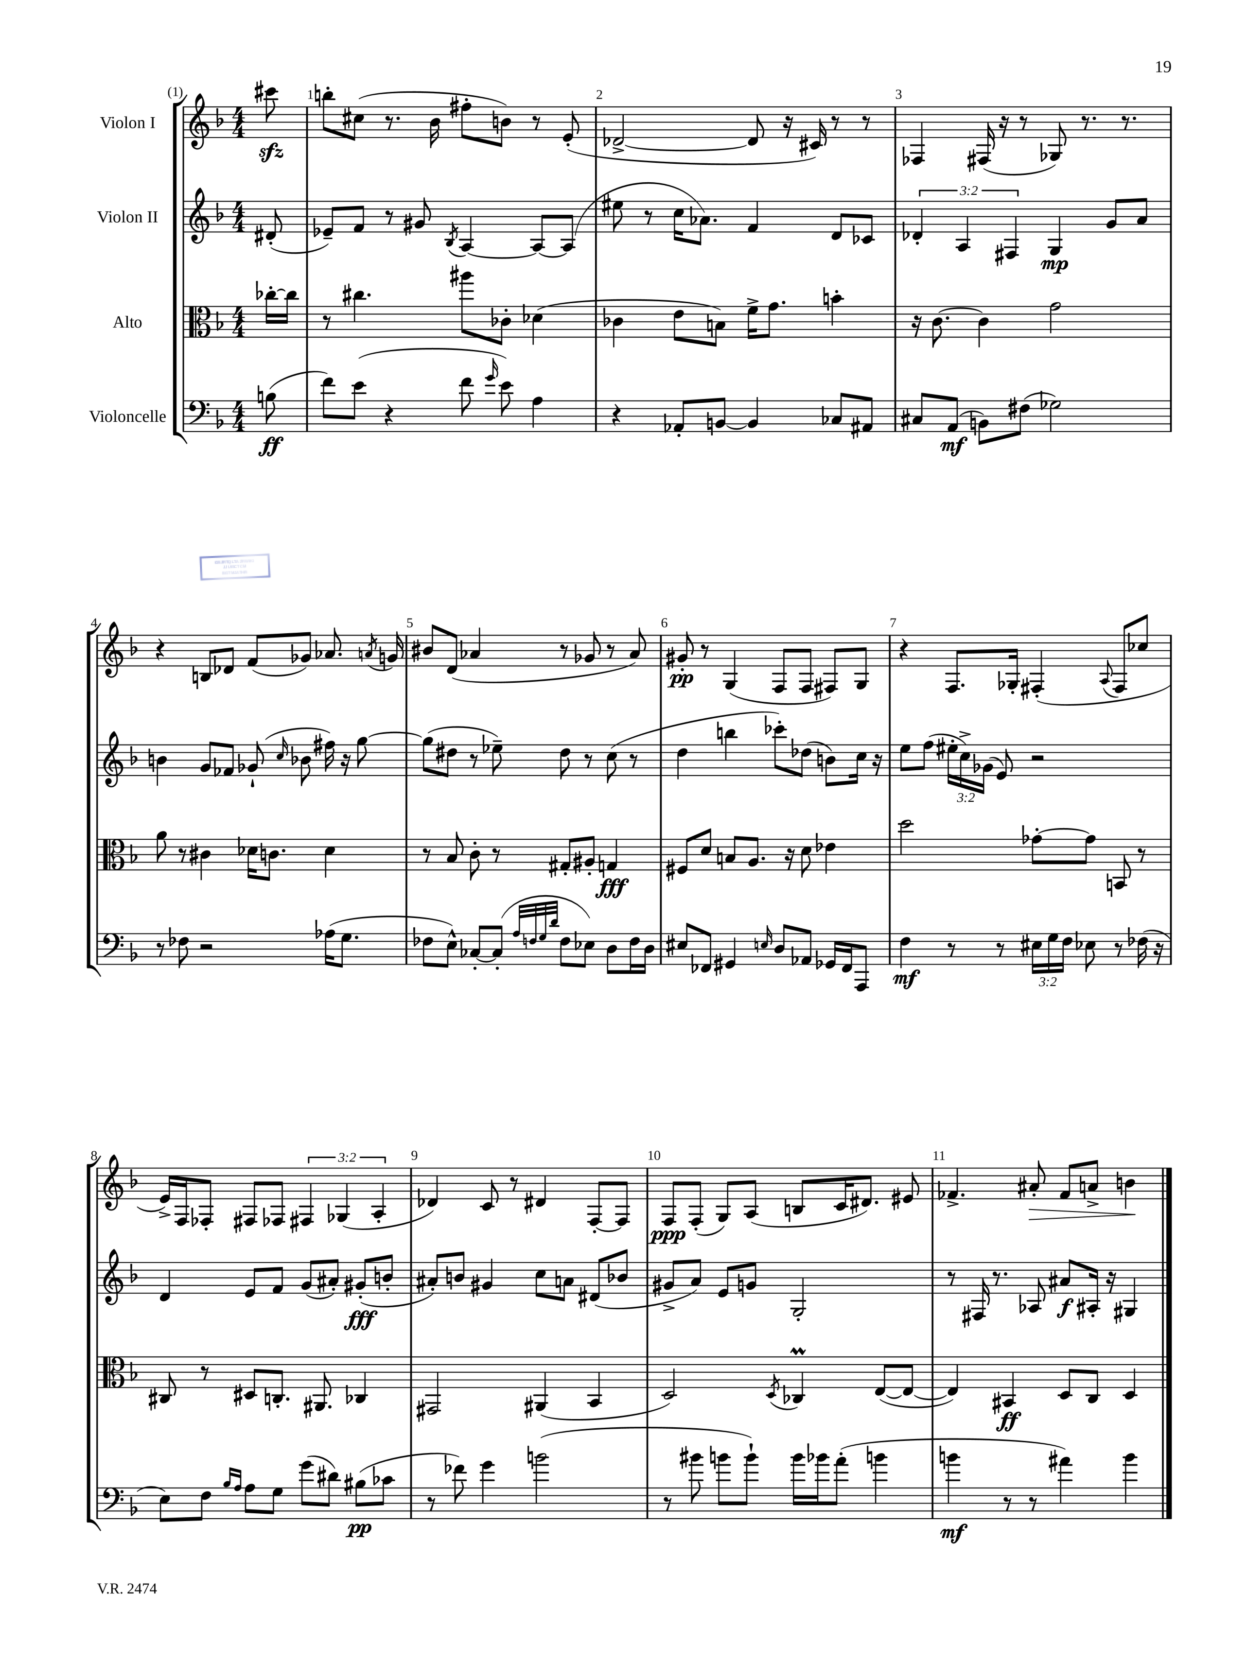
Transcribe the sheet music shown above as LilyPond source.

<<
\new StaffGroup <<
\new Staff = "s0" \with { instrumentName = "Violon I" } {
    \clef treble \key f \major \numericTimeSignature \time 4/4 \override Staff.TupletNumber.text = #tuplet-number::calc-fraction-text \partial 8
    \autoBeamOff cis'''8\sfz |
    b''8[-. cis''8]( r8. bes'16 fis''8[-. b'8]) r8 e'8-.( |
    des'2~-> des'8 r16 cis'16) r8 r8 |
    fes4 fis16( r16 r8 ges8) r8. r8. |
    r4 b8[ des'8] f'8[( ges'8]) aes'8. \acciaccatura { a'8 } g'16 |
    bis'8[ d'8]( aes'4 r8 ges'8 r8 aes'8) |
    gis'8-.\pp r8 g4( f8[ f8] fis8[) g8] |
    r4 f8.[ ges16]-. fis4-.( \appoggiatura { a8 } fis8[ ces''8] |
    e'16[->) f16 fes8]-. fis8[ fes8] \tuplet 3/2 { fis4 ges4( a4-. } |
    des'4) c'8 r8 dis'4 f8[~-. f8] |
    f8[\ppp f8]-.( g8[) a8]( b8[ c'16 dis'8.]) eis'8 |
    fes'4.-> ais'8-.\> fes'8[ a'8]-> b'4\! \bar "|." |
}
\new Staff = "s1" \with { instrumentName = "Violon II" } {
    \clef treble \key f \major \numericTimeSignature \time 4/4 \override Staff.TupletNumber.text = #tuplet-number::calc-fraction-text \partial 8
    \autoBeamOff dis'8-.( |
    ees'8[--) f'8] r8 gis'8 \acciaccatura { bes8 } a4~ a8[~ a8]( |
    eis''8 r8 c''16[ aes'8.]) f'4 d'8[ ces'8] |
    \tuplet 3/2 { des'4-. a4 fis4 } g4\mp g'8[ a'8] |
    b'4 g'8[ fes'8] ges'8-!( \grace { c''16 } bes'8 fis''16) r16 g''8~ |
    g''8[( dis''8] r8 ees''8--) dis''8 r8 c''8( r8 |
    d''4 b''4 ces'''8[-.) des''8]( b'8[) c''16] r16 |
    e''8[ f''8]( \tuplet 3/2 { eis''16[-. c''16->) ges'16]( } e'8) r2 |
    d'4 e'8[ f'8] g'8[( ais'8]-.) gis'8[-.\fff( b'8]-. |
    ais'8[-.) b'8] gis'4 c''8[ a'8] dis'8[( bes'8] |
    gis'8[-> a'8]) e'8[ g'8] g2-. |
    r8 fis16 r8. aes8 ais'8[\f ais16]-. r16 gis4 \bar "|." |
}
\new Staff = "s2" \with { instrumentName = "Alto" } {
    \clef alto \key f \major \numericTimeSignature \time 4/4 \partial 8
    \autoBeamOff ces''16[~-. ces''16] |
    r8 cis''4. ais''8[ ces'8]-. des'4( |
    ces'4 e'8[ b8]) f'16[-> g'8.] b'4-. |
    r16 c'8.~ c'4 g'2 |
    a'8 r8 cis'4 des'16[ c'8.] des'4 |
    r8 bes8 c'8-. r8 gis8[-. ais8]-. g4\fff |
    fis8[ d'8] b8[ a8.] r16 d'8 ees'4 |
    d''2 ges'8[~-. ges'8] b,8 r8 |
    cis8 r8 dis8[ c8.]-. ais,8. ces4 |
    gis,2 ais,4( bes,4 |
    d2) \acciaccatura { d8 } ces4\prall e8[~( e8]~ |
    e4) bis,4\ff d8[ c8] d4 \bar "|." |
}
\new Staff = "s3" \with { instrumentName = "Violoncelle" } {
    \clef bass \key f \major \numericTimeSignature \time 4/4 \override Staff.TupletNumber.text = #tuplet-number::calc-fraction-text \partial 8
    \autoBeamOff b8\ff( |
    f'8[) e'8]( r4 f'8 \grace { g'16 } e'8) a4 |
    r4 aes,8[-. b,8]~ b,4 ces8[ ais,8] |
    cis8[ a,8]\mf( b,8[) fis8]( ges2) |
    r8 fes8 r2 aes16[( g8.] |
    fes8[ e8]-^) ces8[~-. ces8]-.( \grace { a32[ f32 g32 d'32] } f8[ ees8]) d8[ f16 d16] |
    eis8[ fes,8] gis,4 \grace { e16 } d8[ aes,8] ges,16[ fes,16 a,,8] |
    f4\mf r8 r8 \tuplet 3/2 { eis16[ g16 f16] } ees8 r8 fes16( r16 |
    e8[) f8] \grace { bes16[ a16] } a8[ g8] g'8[( dis'8]) bis8[\pp( ces'8] |
    r8 fes'8) g'4 b'2( |
    r8 bis'8 b'8[ b'8]-!) b'16[ bes'16 a'8]-.( b'4 |
    b'4\mf r8 r8 ais'4) b'4 \bar "|." |
}
>>
>>
\layout { \context { \Score \override BarNumber.break-visibility = ##(#f #t #t) barNumberVisibility = #all-bar-numbers-visible } }
